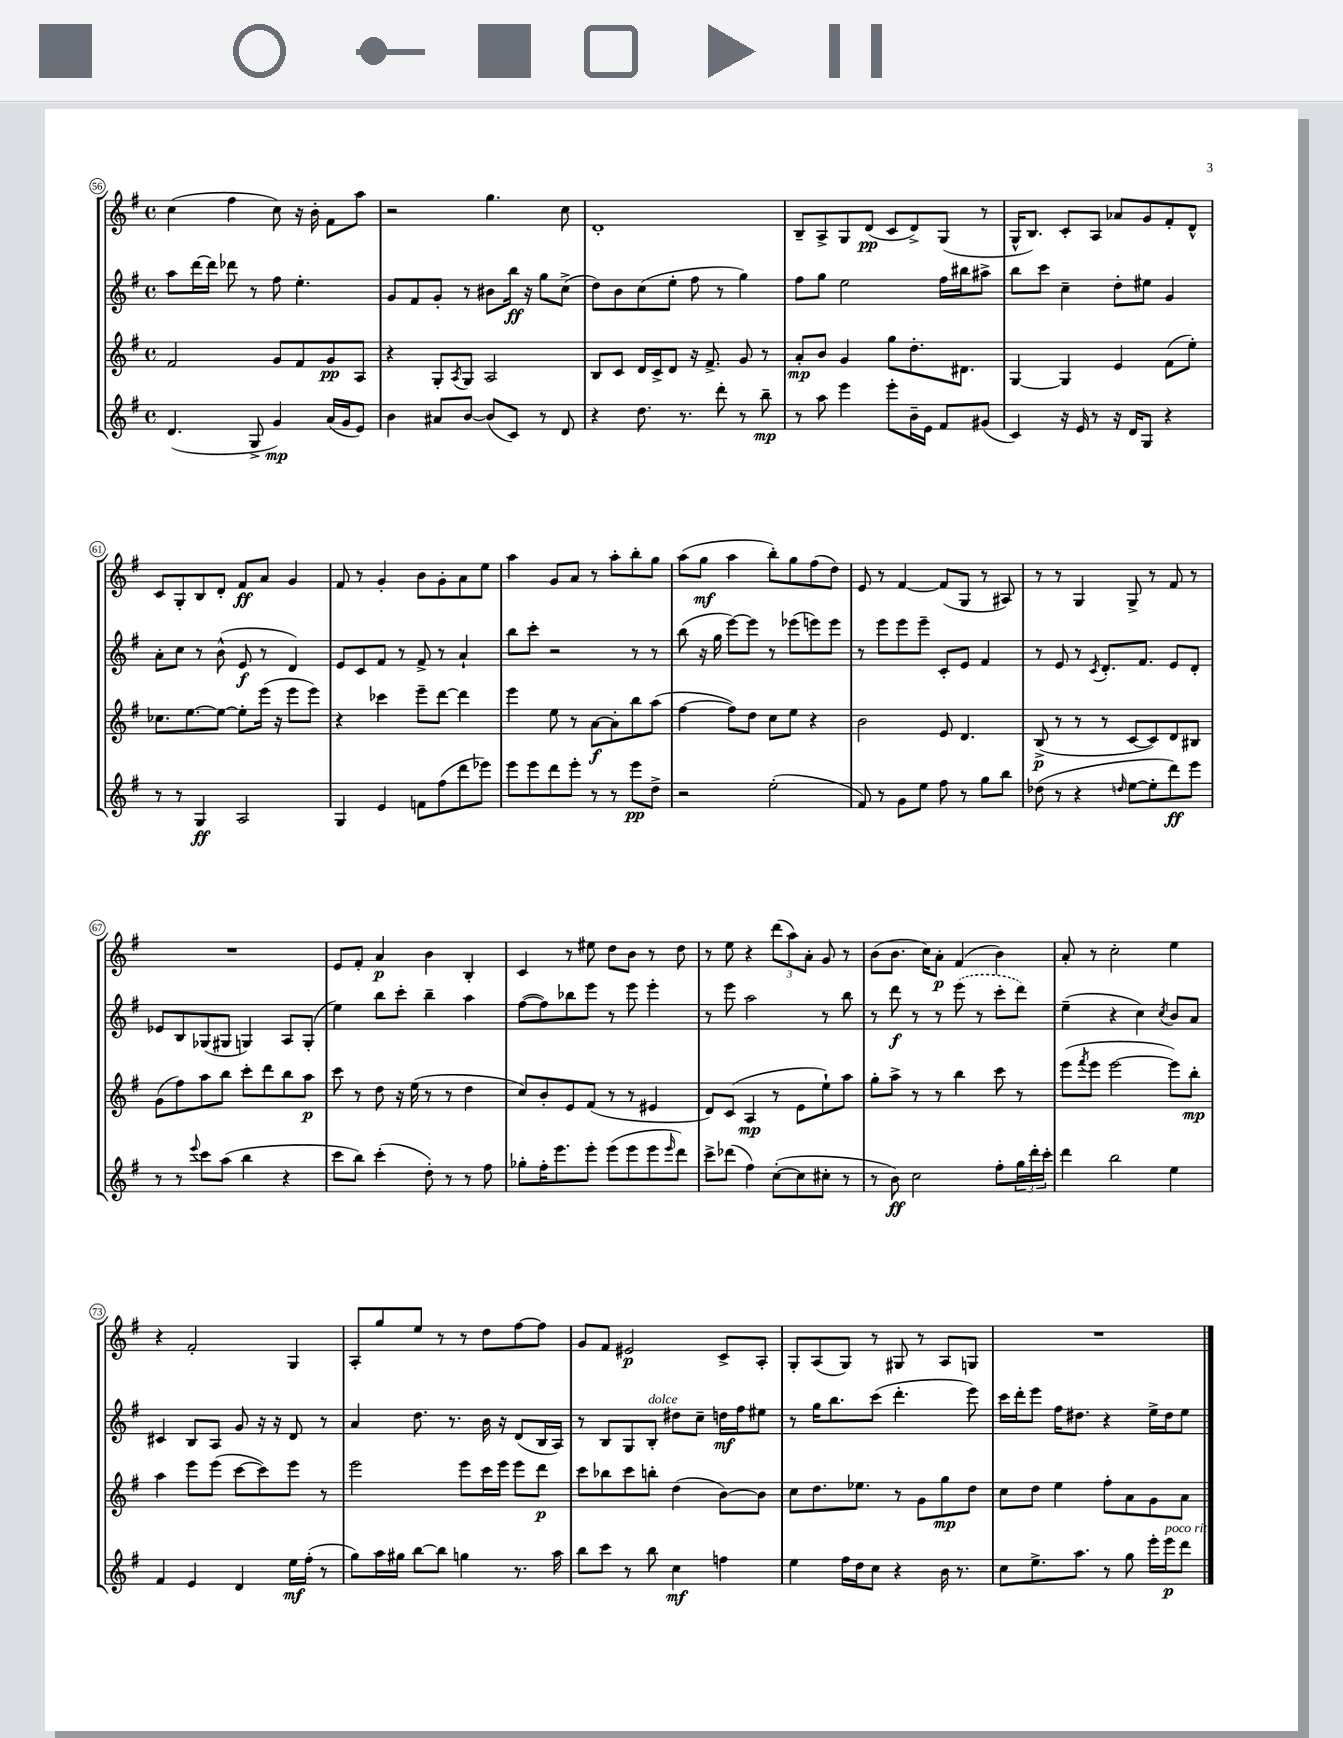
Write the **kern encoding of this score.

**kern	**dynam	**kern	**dynam	**kern	**dynam	**kern	**dynam
*part4	*part4	*part3	*part3	*part2	*part2	*part1	*part1
*staff4	*staff4	*staff3	*staff3	*staff2	*staff2	*staff1	*staff1
*clefG2	*	*clefG2	*	*clefG2	*	*clefG2	*
*k[f#]	*	*k[f#]	*	*k[f#]	*	*k[f#]	*
*M4/4	*	*M4/4	*	*M4/4	*	*M4/4	*
*met(c)	*	*met(c)	*	*met(c)	*	*met(c)	*
=56	=56	=56	=56	=56	=56	=56	=56
(4.d/	.	2f#/	.	8aa\L	.	(4cc\	.
.	.	.	.	[16ddd\L	.	.	.
.	.	.	.	16ddd\JJ]	.	.	.
.	.	.	.	8ddd-X\	.	4ff#\	.
8G^/	.	.	.	8r	.	.	.
4g/)	mp	8g/L	.	8ff#\	.	8cc\)	.
.	.	8f#/	.	4.ee'\	.	16r	.
.	.	.	.	.	.	16b'\	.
(16a/LL	.	8g/	pp	.	.	8f#\L	.
16g/J	.	.	.	.	.	.	.
8e/J)	.	8A/J	.	.	.	8aa\J	.
=57	=57	=57	=57	=57	=57	=57	=57
4b\	.	4r	.	8g/L	.	2r	.
.	.	.	.	8f#/	.	.	.
8a#X/L	.	8G'/L	.	8g'/J	.	.	.
.	.	8qA/	.	.	.	.	.
[8b/J	.	8G/J	.	8r	.	.	.
(8b/L]	.	2A/	.	8b#X\L	.	4.gg\	.
8c/J)	.	.	.	16bb\Jk	ff	.	.
.	.	.	.	16r	.	.	.
8r	.	.	.	8gg\L	.	.	.
8d/	.	.	.	(8cc^\J	.	8cc\	.
=58	=58	=58	=58	=58	=58	=58	=58
4r	.	8B/L	.	8dd\L)	.	1d'	.
.	.	8c/J	.	8b\	.	.	.
8.dd\	.	16d/LL	.	(8cc\	.	.	.
.	.	16c^/J	.	.	.	.	.
.	.	8d/J	.	8ee'\J	.	.	.
8.r	.	.	.	.	.	.	.
.	.	16r	.	8ff#\	.	.	.
.	.	8.f#^/	.	.	.	.	.
8ddd'\	.	.	.	8r	.	.	.
8r	.	8g/	.	4gg\)	.	.	.
8bb~\	mp	8r	.	.	.	.	.
=59	=59	=59	=59	=59	=59	=59	=59
8r	.	8a'/L	mp	8ff#\L	.	8B~/L	.
8aa\	.	8b/J	.	8gg\J	.	8A^/	.
4eee\	.	4g/	.	2ee\	.	8G/	.
.	.	.	.	.	.	(8d/J	pp
8eee'\L	.	8gg\L	.	.	.	8c/L	.
16b~\L	.	8.dd'\	.	.	.	8d^/)	.
16e\JJ	.	.	.	.	.	.	.
8f#/L	.	.	.	16ff#\LL	.	(8G/J	.
.	.	8.d#X\J	.	16bb#X\J	.	.	.
(8g#X/J	.	.	.	8aa#X^\J	.	8r	.
=60	=60	=60	=60	=60	=60	=60	=60
4c/)	.	[4G/	.	8bb\L	.	16G^^/KL	.
.	.	.	.	.	.	8.B/J)	.
.	.	.	.	8ccc\J	.	.	.
16r	.	4G/]	.	4cc~\	.	8c'/L	.
16e/	.	.	.	.	.	.	.
8r	.	.	.	.	.	8A/J	.
16r	.	4e/	.	8dd'\L	.	8a-X/L	.
16d/KL	.	.	.	.	.	.	.
8G/J	.	.	.	8ee#X\J	.	8g/	.
4r	.	(8f#\L	.	4g/	.	8f#'/	.
.	.	8ee'\J)	.	.	.	8d^^/J	.
!!LO:LB:g=z
=61	=61	=61	=61	=61	=61	=61	=61
8r	.	8.cc-X\L	.	8a'\L	.	8c/L	.
8r	.	.	.	8cc\J	.	8G'/	.
.	.	[8.ee\	.	.	.	.	.
4G/	ff	.	.	8r	.	8B/	.
.	.	8ee\J_	.	(8b^^\	.	8d'/J	.
2A/	.	8ee'\L]	.	8e/	f	8f#/L	ff
.	.	(16eee\Jk	.	8r	.	8a/J	.
.	.	16r	.	.	.	.	.
.	.	8eee\L	.	4d/)	.	4g/	.
.	.	8eee\J)	.	.	.	.	.
=62	=62	=62	=62	=62	=62	=62	=62
4G/	.	4r	.	8e/L	.	8f#/	.
.	.	.	.	8c/	.	8r	.
4e/	.	4ccc-X\	.	8f#/J	.	4g'/	.
.	.	.	.	8r	.	.	.
8fn\L	.	8eee~\L	.	8f#^/	.	8b\L	.
(8ff#\	.	[8ddd\J	.	8r	.	8g'\	.
8ddd\	.	4ddd\]	.	4a`/	.	8a\	.
8eee-X\J)	.	.	.	.	.	8ee\J	.
=63	=63	=63	=63	=63	=63	=63	=63
8eee\L	.	4eee\	.	8bb\L	.	4aa\	.
8eee\	.	.	.	8ccc'\J	.	.	.
8ddd\	.	8ee\	.	2r	.	8g/L	.
8eee'\J	.	8r	.	.	.	8a/J	.
8r	.	[8a\L	f	.	.	8r	.
8r	.	8a'\]	.	.	.	8aa'\L	.
8eee\L	pp	8bb\	.	8r	.	8bb'\	.
8dd^\J	.	(8aa\J	.	8r	.	8gg\J	.
=64	=64	=64	=64	=64	=64	=64	=64
2r	.	[4ff#\	.	(8bb\	.	(8aa\L	.
.	.	.	.	16r	.	8gg\J	mf
.	.	.	.	16gg\	.	.	.
.	.	8ff#\L])	.	[8eee\L)	.	4aa\	.
.	.	8dd\J	.	8eee\J]	.	.	.
(2ee'\	.	8cc\L	.	8r	.	8bb'\L)	.
.	.	8ee\J	.	(8eee-X\L	.	8gg\	.
.	.	4r	.	8eeen\)	.	(8ff#\	.
.	.	.	.	8eee\J	.	8dd\J)	.
=65	=65	=65	=65	=65	=65	=65	=65
8f#/)	.	2b\	.	8r	.	8e/	.
8r	.	.	.	8eee\L	.	8r	.
8g\L	.	.	.	8eee\	.	[4f#/	.
8ee\J	.	.	.	8eee~\J	.	.	.
8ff#\	.	8e/	.	8c'/L	.	(8f#/L]	.
8r	.	4.d/	.	8e/J	.	8G/J	.
8gg\L	.	.	.	4f#/	.	8r	.
8bb\J	.	.	.	.	.	8A#X/)	.
=66	=66	=66	=66	=66	=66	=66	=66
(8dd-X\	.	(8B^/	p	8r	.	8r	.
8r	.	8r	.	8e/	.	8r	.
4r	.	8r	.	8r	.	4G/	.
.	.	.	.	8qc/	.	.	.
.	.	8r	.	8.d'/L	.	.	.
16qqddn/	.	.	.	.	.	.	.
[8ee\L	.	[8c/L	.	.	.	8G^/	.
.	.	.	.	8.f#/J	.	.	.
8ee'\]	.	8c/])	.	.	.	8r	.
8ddd\)	ff	8d/	.	8e/L	.	8f#/	.
8eee\J	.	8B#X/J	.	8d'/J	.	8r	.
!!LO:LB:g=z
=67	=67	=67	=67	=67	=67	=67	=67
8r	.	(8g\L	.	8e-X/L	.	1r	.
8r	.	8ff#\)	.	8B/	.	.	.
8qqeee/	.	.	.	.	.	.	.
8ccc\L	.	8aa\	.	(8G-X/	.	.	.
(8aa\J	.	8bb\J	.	8G#X/J	.	.	.
4bb\	.	8ccc'\L	.	4Gn/)	.	.	.
.	.	8ddd\	.	.	.	.	.
4r	.	8bb\	.	8A/L	.	.	.
.	.	8aa\J	p	(8G'/J	.	.	.
=68	=68	=68	=68	=68	=68	=68	=68
8ccc\L	.	8ccc\	.	4ee\)	.	8e/L	.
8bb\J)	.	8r	.	.	.	8f#'/J	.
(4ccc'\	.	8dd\	.	8bb\L	.	4a/	p
.	.	16r	.	8ccc'\J	.	.	.
.	.	(16ee\	.	.	.	.	.
8dd'\)	.	8r	.	4bb~\	.	4b\	.
8r	.	8r	.	.	.	.	.
8r	.	4dd\	.	4aa\	.	4B'/	.
8ff#\	.	.	.	.	.	.	.
=69	=69	=69	=69	=69	=69	=69	=69
8gg-X'\L	.	8cc/L)	.	([8ff#\L	.	4c/	.
16ff#'\K	.	8b'/	.	8ff#\])	.	.	.
8.eee\	.	.	.	.	.	.	.
.	.	8e/	.	8bb-X\	.	8r	.
8eee'\J	.	(8f#/J	.	8eee\J	.	8ee#X\	.
(8eee\L	.	8r	.	8r	.	8dd\L	.
8eee\	.	8r	.	8eee\	.	8b\J	.
8eee\	.	4e#X/	.	4eee'\	.	8r	.
16qqeee/	.	.	.	.	.	.	.
8ddd\J)	.	.	.	.	.	8dd\	.
=70	=70	=70	=70	=70	=70	=70	=70
8ccc^\L	.	8d/L)	.	8r	.	8r	.
(8ddd-X\J	.	(8c/J	.	8eee\	.	8ee\	.
4ff#\)	.	4A/	mp	2aa\	.	4r	.
([8cc'\L	.	8r	.	.	.	(12ddd\L	.
.	.	.	.	.	.	12aa\)	.
8cc\]	.	8e\L	.	.	.	.	.
.	.	.	.	.	.	12a'\J	.
8cc#X'\J	.	8ee`\)	.	8r	.	8g/	.
8r	.	8aa\J	.	8bb\	.	8r	.
=71	=71	=71	=71	=71	=71	=71	=71
8r	.	8gg'\L	.	8r	.	(8b\L	.
8b\)	ff	8aa^\J	.	8ddd\	f	8.b\J	.
2cc\	.	8r	.	8r	.	.	.
.	.	.	.	.	.	16cc\KL)	.
.	.	8r	.	8r	.	8a'\J	p
.	.	4bb\	.	(8eee\	.	(4f#/	.
.	.	.	.	8r	.	.	.
8ff#'\L	.	8ccc\	.	8ccc'\L	.	4b\)	.
24gg\L	.	8r	.	8ddd\J)	.	.	.
24ddd'\	.	.	.	.	.	.	.
24ccc'\JJ	.	.	.	.	.	.	.
=72	=72	=72	=72	=72	=72	=72	=72
4ddd\	.	(8eee\L	.	(4ee~\	.	8a'/	.
.	.	8qfff#/	.	.	.	.	.
.	.	8eee\J	.	.	.	8r	.
2bb\	.	[2eee\	.	4r	.	2cc'\	.
.	.	.	.	4cc\)	.	.	.
.	.	.	.	8qcc/	.	.	.
4ee\	.	8eee\L])	.	8b/L	.	4ee\	.
.	.	8bb'\J	mp	8a/J	.	.	.
!!LO:LB:g=z
=73	=73	=73	=73	=73	=73	=73	=73
4f#/	.	4aa\	.	4c#X/	.	4r	.
4e/	.	8eee\L	.	8B/L	.	2f#'/	.
.	.	(8eee\J	.	8A/J	.	.	.
4d/	.	[8ccc\L	.	8g/	.	.	.
.	.	8ccc\])	.	16r	.	.	.
.	.	.	.	16r	.	.	.
16ee\LL	mf	8eee\J	.	8d/	.	4G/	.
(16ff#'\JJ	.	.	.	.	.	.	.
8r	.	8r	.	8r	.	.	.
=74	=74	=74	=74	=74	=74	=74	=74
8gg\L)	.	2eee\	.	4a/	.	8A'/L	.
16aa\L	.	.	.	.	.	8gg/	.
16gg#X\JJ	.	.	.	.	.	.	.
[8bb\L	.	.	.	8.dd\	.	8ee/J	.
8bb\J]	.	.	.	.	.	8r	.
.	.	.	.	8.r	.	.	.
4ggn\	.	8eee\L	.	.	.	8r	.
.	.	16ccc\L	.	16b\	.	8dd\L	.
.	.	16eee\JJ	.	16r	.	.	.
8.r	.	8eee\L	.	(8d/L	.	[8ff#\	.
.	.	8ddd\J	p	16B/L	.	8ff#\J]	.
16aa\	.	.	.	16A/JJ)	.	.	.
=75	=75	=75	=75	=75	=75	=75	=75
8bb\L	.	8ccc\L	.	8r	.	8g/L	.
8ccc\J	.	8bb-X\	.	8B/L	.	8f#/J	.
8r	.	8ccc\	.	8G/	.	2e#X/	p
!	!	!	!	!LO:TX:a:i:t=dolce	!	!	!
8bb\	.	8bbn'\J	.	8B'/J	.	.	.
4cc\	mf	(4dd\	.	8dd#X\L	.	.	.
.	.	.	.	8cc~\J	.	.	.
4ffn\	.	[8b\L)	.	16ddn\LL	mf	8c^/L	.
.	.	.	.	16ff#\J	.	.	.
.	.	8b\J]	.	8ee#X\J	.	8A'/J	.
=76	=76	=76	=76	=76	=76	=76	=76
4ee\	.	8cc\L	.	8r	.	8G'/L	.
.	.	8.dd\	.	16gg\KL	.	(8A/	.
.	.	.	.	8.bb\	.	.	.
16ff#\LL	.	.	.	.	.	8G/J)	.
16dd\J	.	8.ee-X\J	.	.	.	.	.
8cc\J	.	.	.	(8ccc\J	.	8r	.
4r	.	8r	.	4.ddd'\	.	8G#X/	.
.	.	8g\L	.	.	.	8r	.
16b\	.	8gg\	mp	.	.	8A/L	.
8.r	.	.	.	.	.	.	.
.	.	8dd\J	.	8eee\)	.	8Gn/J	.
=77	=77	=77	=77	=77	=77	=77	=77
8cc\L	.	8cc\L	.	16ccc\LL	.	1r	.
.	.	.	.	16ddd'\J	.	.	.
8.ee^\	.	8dd\J	.	8eee\J	.	.	.
.	.	4ee\	.	16ff#\KL	.	.	.
8.aa\J	.	.	.	8.dd#X\J	.	.	.
8r	.	8ff#'\L	.	4r	.	.	.
8gg\	.	8a\	.	.	.	.	.
16eee'\LL	.	8g\	.	16ee^\LL	.	.	.
!LO:TX:a:i:t=poco rit.	!	!	!	!	!	!	!
16eee\J	p	.	.	16dd#\J	.	.	.
8ddd\J	.	8a\J	.	8ee\J	.	.	.
==	==	==	==	==	==	==	==
*-	*-	*-	*-	*-	*-	*-	*-
